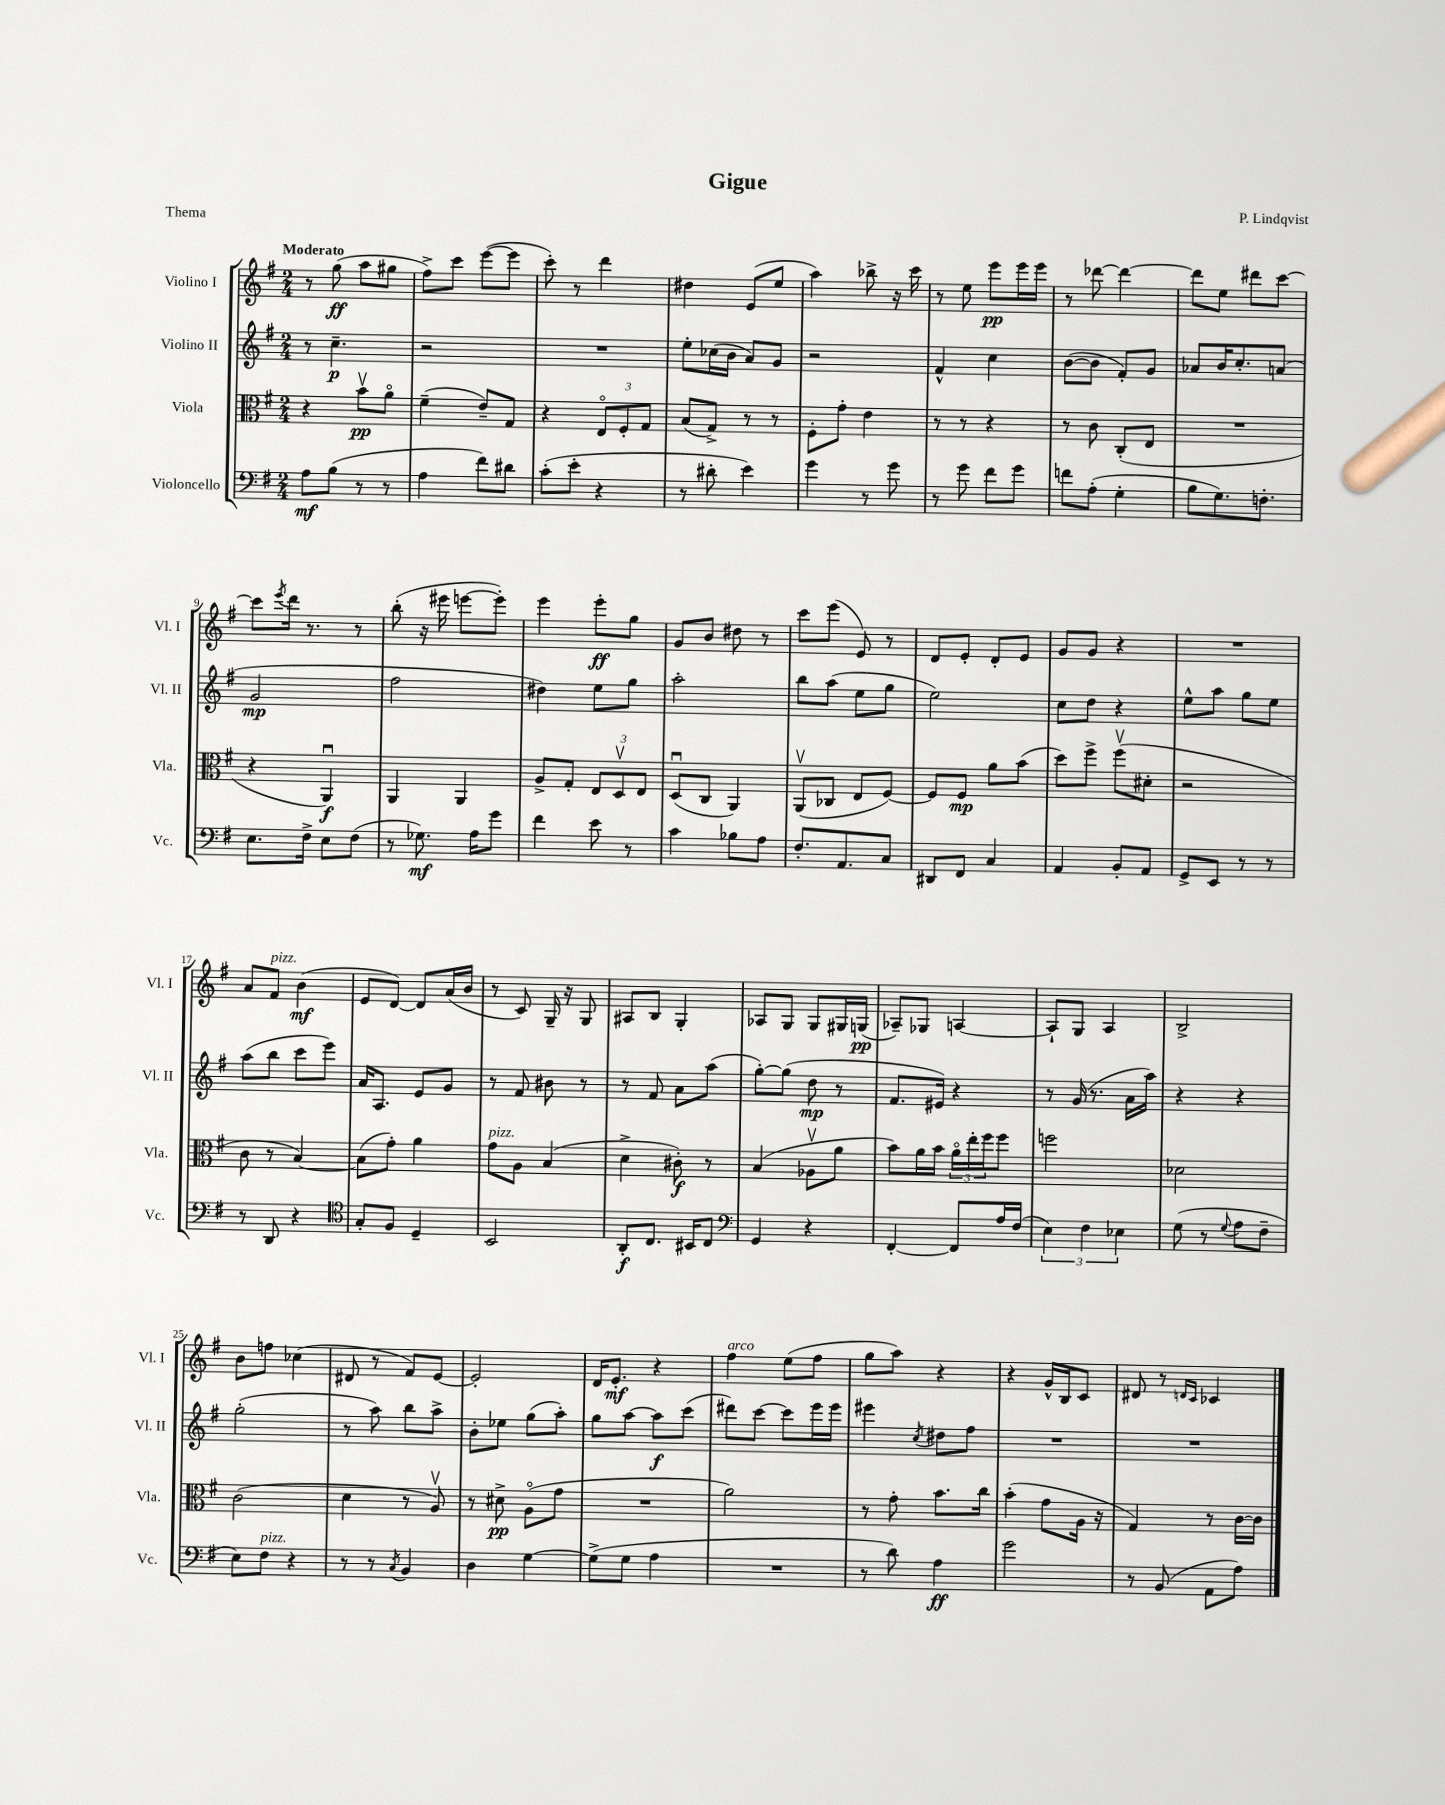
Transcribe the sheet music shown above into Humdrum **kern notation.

**kern	**dynam	**kern	**dynam	**kern	**dynam	**kern	**dynam
*part4	*part4	*part3	*part3	*part2	*part2	*part1	*part1
*staff4	*staff4	*staff3	*staff3	*staff2	*staff2	*staff1	*staff1
*I"Violoncello	*	*I"Viola	*	*I"Violino II	*	*I"Violino I	*
*I'Vc.	*	*I'Vla.	*	*I'Vl. II	*	*I'Vl. I	*
*clefF4	*	*clefC3	*	*clefG2	*	*clefG2	*
*k[f#]	*	*k[f#]	*	*k[f#]	*	*k[f#]	*
*M2/4	*	*M2/4	*	*M2/4	*	*M2/4	*
=1	=1	=1	=1	=1	=1	=1	=1
!	!	!	!	!	!	!LO:TX:a:B:t=Moderato	!
8A\L	mf	4r	.	8r	.	8r	.
(8B\J	.	.	.	4.cc~\	p	(8gg\	ff
8r	.	8bv\L	pp	.	.	8aa\L	.
8r	.	8a\J	.	.	.	8gg#X\J	.
=2	=2	=2	=2	=2	=2	=2	=2
4A\	.	(4f#~\	.	2r	.	8ff#^\L)	.
.	.	.	.	.	.	8ccc\J	.
8f#\L)	.	8e~/L)	.	.	.	([8eee\L	.
8d#X\J	.	8G/J	.	.	.	8eee\J]	.
=3	=3	=3	=3	=3	=3	=3	=3
(8c'\L	.	4r	.	2r	.	8ccc'\)	.
8e'\J	.	.	.	.	.	8r	.
4r	.	12E/L	.	.	.	4ddd\	.
.	.	12F#'/	.	.	.	.	.
.	.	12G/J	.	.	.	.	.
=4	=4	=4	=4	=4	=4	=4	=4
8r	.	(8B/L	.	8ee'\L	.	4dd#X\	.
8d#X'\	.	8G^/J)	.	(16cc-X\L	.	.	.
.	.	.	.	16b\JJ	.	.	.
4e\)	.	8r	.	8a/L)	.	(8e/L	.
.	.	8r	.	8g/J	.	8ee/J	.
=5	=5	=5	=5	=5	=5	=5	=5
4g\	.	8F#'\L	.	2r	.	4aa\)	.
.	.	8g'\J	.	.	.	.	.
8r	.	4e\	.	.	.	8bb-X^\	.
8g\	.	.	.	.	.	16r	.
.	.	.	.	.	.	16ccc\	.
=6	=6	=6	=6	=6	=6	=6	=6
8r	.	8r	.	4f#^^/	.	8r	.
8g\	.	8r	.	.	.	8ee\	.
8f#\L	.	4r	.	4cc\	.	8eee\L	pp
8g\J	.	.	.	.	.	16eee\L	.
.	.	.	.	.	.	16eee\JJ	.
=7	=7	=7	=7	=7	=7	=7	=7
8fn\L	.	8r	.	([8b\L	.	8r	.
(8A'\J	.	8c\	.	8b\J]	.	[8ddd-X\	.
4G'\	.	(8C'/L	.	8f#'/L)	.	4ddd-\_	.
.	.	8E/J	.	8g/J	.	.	.
=8	=8	=8	=8	=8	=8	=8	=8
8B\L	.	2r	.	8a-X/L	.	8ddd-\L]	.
8.G\)	.	.	.	16b/K	.	8ee\J	.
.	.	.	.	8.cc'/	.	.	.
.	.	.	.	.	.	8ddd#X\L	.
8.Fn'\J	.	.	.	.	.	.	.
.	.	.	.	(8an/J	.	[8ccc\J	.
!!LO:LB:g=z
=9	=9	=9	=9	=9	=9	=9	=9
8.E\L	.	4r	.	2g/	mp	8ccc\L]	.
.	.	.	.	.	.	8qeee/	.
.	.	.	.	.	.	16ddd\Jk	.
16F#^\Jk	.	.	.	.	.	8.r	.
8E\L	.	4AAu/)	f	.	.	.	.
(8F#\J	.	.	.	.	.	8r	.
=10	=10	=10	=10	=10	=10	=10	=10
8r	.	4AA/	.	2ff#\	.	(8bb'\	.
8.G-X\)	mf	.	.	.	.	16r	.
.	.	.	.	.	.	16eee#X\	.
.	.	4AA/	.	.	.	[8eeen\L	.
16A\KL	.	.	.	.	.	.	.
8g\J	.	.	.	.	.	8eee'\J])	.
=11	=11	=11	=11	=11	=11	=11	=11
4f#\	.	8A^/L	.	4dd#X\)	.	4eee\	.
.	.	8G'/J	.	.	.	.	.
8e\	.	12E/L	.	8ee\L	.	8eee'\L	ff
.	.	12Dv/	.	.	.	.	.
8r	.	.	.	8gg\J	.	8gg\J	.
.	.	12E/J	.	.	.	.	.
=12	=12	=12	=12	=12	=12	=12	=12
4c\	.	(8Du/L	.	2aa'\	.	8g/L	.
.	.	8C/J	.	.	.	8b/J	.
8B-X\L	.	4AA/)	.	.	.	8dd#X\	.
8A\J	.	.	.	.	.	8r	.
=13	=13	=13	=13	=13	=13	=13	=13
8.F#'/L	.	(8AAv/L	.	8bb\L	.	8ccc\L	.
.	.	8C-X/J	.	(8aa\J	.	(8eee\J	.
8.AA/	.	.	.	.	.	.	.
.	.	8E/L	.	8ee\L	.	8e/)	.
8C/J	.	[8F#/J)	.	8gg\J	.	8r	.
=14	=14	=14	=14	=14	=14	=14	=14
8DD#X/L	.	8F#/L]	.	2ee\)	.	8d/L	.
8FF#/J	.	8F#/J	mp	.	.	8e'/J	.
4C/	.	8a\L	.	.	.	8d'/L	.
.	.	(8b\J	.	.	.	8e/J	.
=15	=15	=15	=15	=15	=15	=15	=15
4AA/	.	8dd\L)	.	8cc\L	.	8g/L	.
.	.	8ff#^\J	.	8dd\J	.	8g/J	.
8BB'/L	.	(8ff#v\L	.	4r	.	4r	.
8AA/J	.	8d#X'\J	.	.	.	.	.
=16	=16	=16	=16	=16	=16	=16	=16
8GG^/L	.	2r	.	8ee^^\L	.	2r	.
8EE/J	.	.	.	8aa\J	.	.	.
8r	.	.	.	8gg\L	.	.	.
8r	.	.	.	8ee\J	.	.	.
!!LO:LB:g=z
=17	=17	=17	=17	=17	=17	=17	=17
8r	.	8c\	.	(8aa\L	.	8a/L	.
!	!	!	!	!	!	!LO:TX:a:i:t=pizz.	!
8DD/	.	8r	.	8bb\J	.	8f#/J	.
4r	.	[4B/)	.	8ccc\L	.	(4b\	mf
.	.	.	.	8eee\J)	.	.	.
=18	=18	=18	=18	=18	=18	=18	=18
*clefC4	*	*	*	*	*	*	*
8G'/L	.	(8B\L]	.	16a/KL	.	8e/L	.
.	.	.	.	8.A/J	.	.	.
8F#/J	.	8g'\J)	.	.	.	[8d/J)	.
4D~/	.	4a\	.	8e/L	.	8d/L]	.
.	.	.	.	8g/J	.	(16a/L	.
.	.	.	.	.	.	16b/JJ	.
=19	=19	=19	=19	=19	=19	=19	=19
!	!	!LO:TX:a:i:t=pizz.	!	!	!	!	!
2BB/	.	8g\L	.	8r	.	8r	.
.	.	8A\J	.	8f#/	.	8c/)	.
.	.	(4B/	.	8b#X\	.	16G~/	.
.	.	.	.	.	.	16r	.
.	.	.	.	8r	.	8G/	.
=20	=20	=20	=20	=20	=20	=20	=20
8AA'/L	f	4d^\	.	8r	.	8A#X/L	.
8.C/J	.	.	.	8f#/	.	8B/J	.
.	.	8c#X'\)	f	8a\L	.	4G'/	.
16BB#X/KL	.	.	.	.	.	.	.
8C/J	.	8r	.	(8aa\J	.	.	.
=21	=21	=21	=21	=21	=21	=21	=21
*clefF4	*	*	*	*	*	*	*
4GG/	.	(4B/	.	[8gg'\L)	.	8A-X/L	.
.	.	.	.	(8gg\J]	.	8G/J	.
4r	.	8A-Xv\L	.	8dd\	mp	8G/L	.
.	.	8a\J	.	8r	.	16G#X/L	.
.	.	.	.	.	.	(16Gn/JJ	pp
=22	=22	=22	=22	=22	=22	=22	=22
[4FF#'/	.	8b\L)	.	8.f#/L	.	8A-X~/L)	.
.	.	16a\L	.	.	.	8G-X/J	.
.	.	16b\JJ	.	16e#X/Jk)	.	.	.
8FF#/L]	.	24a\LL	.	4r	.	[4An/	.
.	.	24ee'\	.	.	.	.	.
.	.	24ff#\J	.	.	.	.	.
16A/L	.	8ff#\J	.	.	.	.	.
(16F#/JJ	.	.	.	.	.	.	.
=23	=23	=23	=23	=23	=23	=23	=23
6E\)	.	2ffn\	.	8r	.	8A`/L]	.
.	.	.	.	(16g/	.	8G/J	.
6F#\	.	.	.	.	.	.	.
.	.	.	.	8.r	.	.	.
.	.	.	.	.	.	4A/	.
6E-X\	.	.	.	.	.	.	.
.	.	.	.	16a\LL	.	.	.
.	.	.	.	16aa\JJ)	.	.	.
=24	=24	=24	=24	=24	=24	=24	=24
(8G\	.	2d-X\	.	4r	.	2B^/	.
8r	.	.	.	.	.	.	.
8qqG/	.	.	.	.	.	.	.
8A\L	.	.	.	4r	.	.	.
8F#~\J	.	.	.	.	.	.	.
!!LO:LB:g=z
=25	=25	=25	=25	=25	=25	=25	=25
8E\L)	.	(2c\	.	(2gg'\	.	8b\L	.
!LO:TX:a:i:t=pizz.	!	!	!	!	!	!	!
8F#\J	.	.	.	.	.	8ffn\J	.
4r	.	.	.	.	.	(4cc-X\	.
=26	=26	=26	=26	=26	=26	=26	=26
8r	.	4d\	.	8r	.	8d#X/	.
8r	.	.	.	8aa\)	.	8r	.
8qC/	.	.	.	.	.	.	.
4BB/	.	8r	.	8bb\L	.	8f#/L)	.
.	.	8Av/)	.	8aa^\J	.	[8e/J	.
=27	=27	=27	=27	=27	=27	=27	=27
4D\	.	8r	.	8b'\L	.	2e'/]	.
.	.	8d#X^\	pp	8ee-X\J	.	.	.
[4G\	.	(8A\L	.	(8gg\L	.	.	.
.	.	8g\J	.	8aa'\J)	.	.	.
=28	=28	=28	=28	=28	=28	=28	=28
(8G^\L]	.	2r	.	8gg\L	.	16d/KL	.
.	.	.	.	.	.	8.e'/J	mf
8G\J	.	.	.	[8aa\J	.	.	.
4A\	.	.	.	8aa\L]	f	4r	.
.	.	.	.	(8ccc\J	.	.	.
=29	=29	=29	=29	=29	=29	=29	=29
!	!	!	!	!	!	!LO:TX:a:i:t=arco	!
2r	.	2a\)	.	8ddd#X\L)	.	4ff#\	.
.	.	.	.	[8ccc\J	.	.	.
.	.	.	.	8ccc\L]	.	(8ee\L	.
.	.	.	.	16eee\L	.	8ff#\J	.
.	.	.	.	16eee\JJ	.	.	.
=30	=30	=30	=30	=30	=30	=30	=30
8r	.	8r	.	4eee#X\	.	8gg\L	.
8d\)	.	8g'\	.	.	.	8aa\J)	.
.	.	.	.	8qcc/	.	.	.
4A\	ff	8.b\L	.	8dd#X\L	.	4r	.
.	.	.	.	8ff#\J	.	.	.
.	.	16cc\Jk	.	.	.	.	.
=31	=31	=31	=31	=31	=31	=31	=31
2g\	.	(4b'\	.	2r	.	4r	.
.	.	8g\L	.	.	.	16g^^/LL	.
.	.	.	.	.	.	16B/J	.
.	.	16A\Jk	.	.	.	8c/J	.
.	.	16r	.	.	.	.	.
=32	=32	=32	=32	=32	=32	=32	=32
8r	.	4G/)	.	2r	.	8d#X/	.
(8BB/	.	.	.	.	.	8r	.
.	.	.	.	.	.	16qqdn/LL	.
.	.	.	.	.	.	16qqc/JJ	.
8AA\L	.	8r	.	.	.	4c-X/	.
8A\J)	.	[16c\LL	.	.	.	.	.
.	.	16c\JJ]	.	.	.	.	.
==	==	==	==	==	==	==	==
*-	*-	*-	*-	*-	*-	*-	*-
